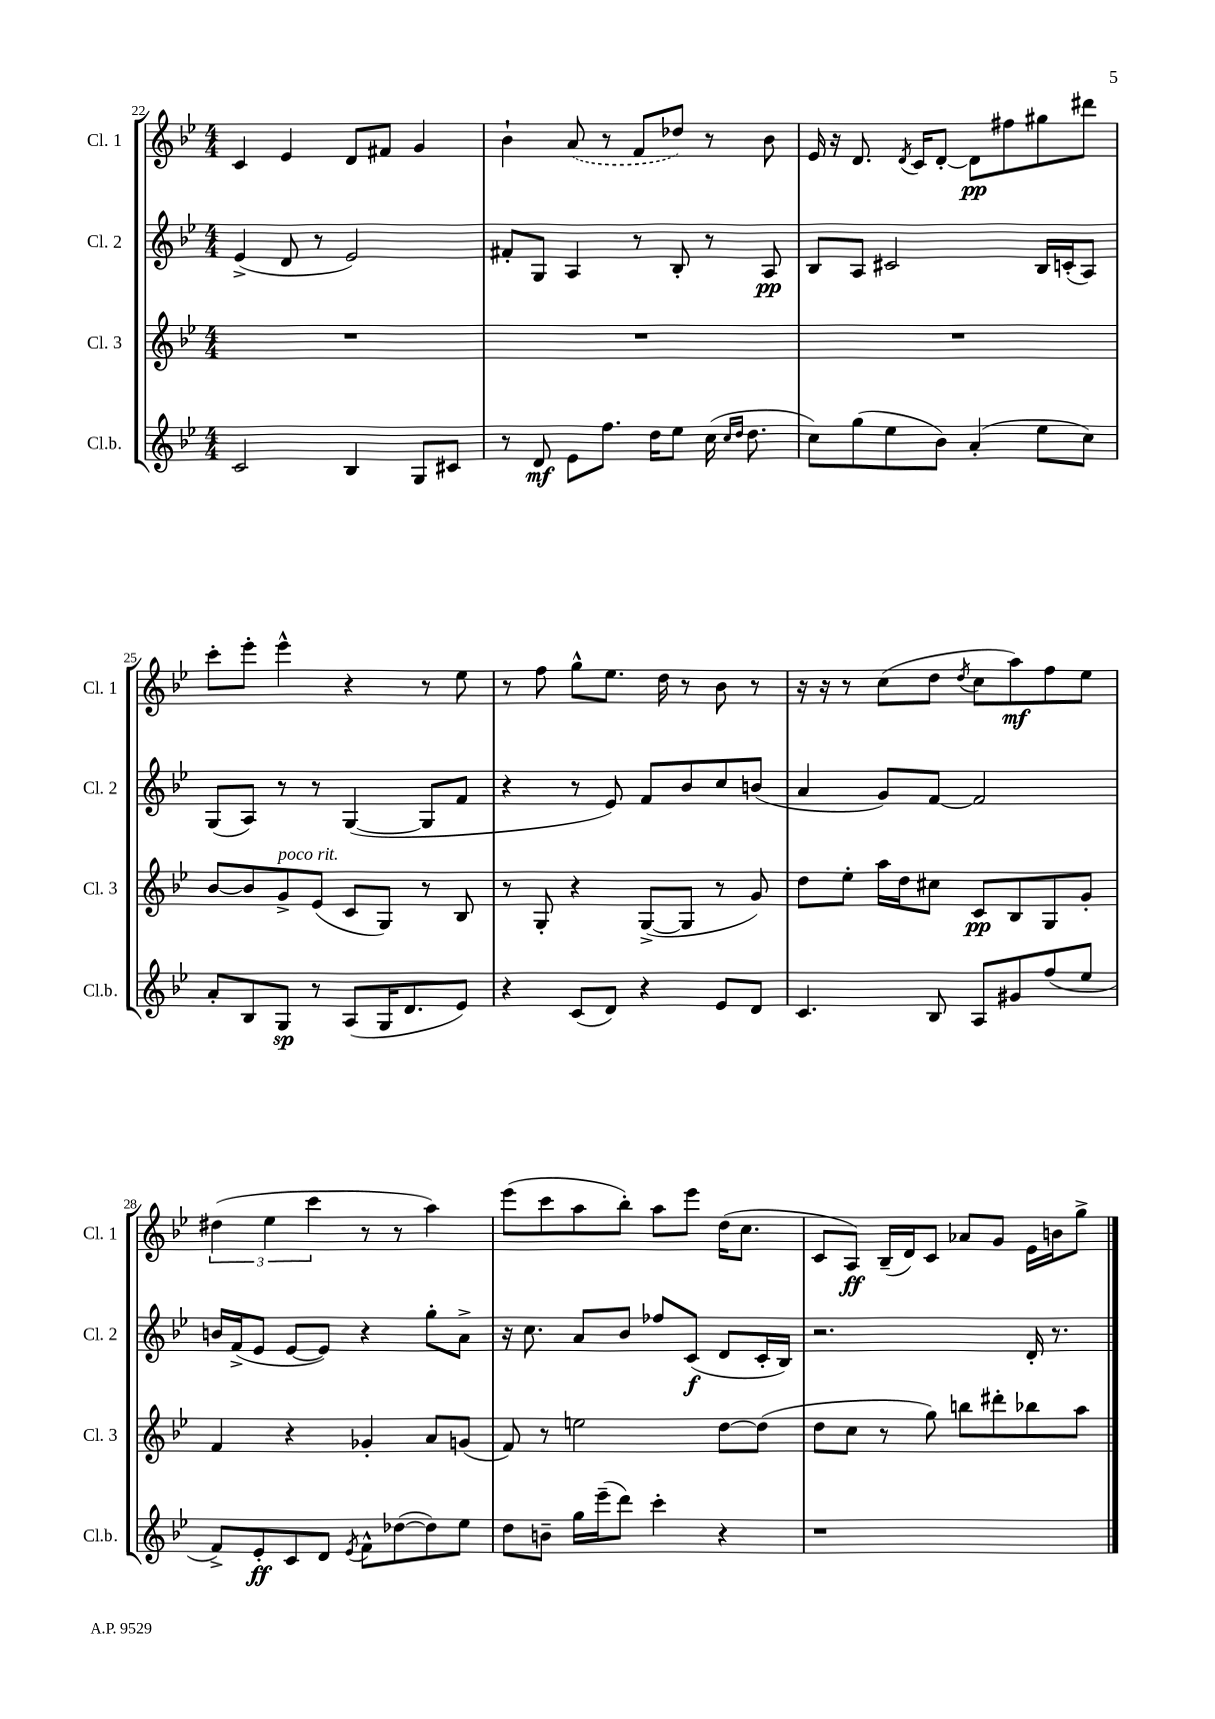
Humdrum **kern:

**kern	**kern	**kern	**kern
*staff4	*staff3	*staff2	*staff1
*clefG2	*clefG2	*clefG2	*clefG2
*k[b-e-]	*k[b-e-]	*k[b-e-]	*k[b-e-]
*M4/4	*M4/4	*M4/4	*M4/4
2c	1r	(4e-^	4c
.	.	8d	4e-
.	.	8r	.
4B-	.	2e-)	8d
.	.	.	8f#
8G	.	.	4g
8c#	.	.	.
=	=	=	=
8r	1r	8f#'	4b-`
8d	.	8G	.
8e-	.	4A	(8a
8.ff	.	.	8r
.	.	8r	8f
16dd	.	.	.
8ee-	.	8B-'	8dd-)
(16cc	.	8r	8r
16qqcc	.	.	.
16qqdd	.	.	.
8.dd	.	.	.
.	.	8A	8b-
=	=	=	=
8cc)	1r	8B-	16e-
.	.	.	16r
(8gg	.	8A	8.d
8ee-	.	2c#	.
.	.	.	8qd
.	.	.	16c
8b-)	.	.	[8d'
(4a'	.	.	8d]
.	.	.	8ff#
8ee-	.	16B-	8gg#
.	.	(16c'	.
8cc)	.	8A)	8ddd#
=	=	=	=
8a'	[8b-	(8G	8ccc'
8B-	8b-]	8A)	8eee-'
8G	8g^	8r	4eee-^^
8r	(8e-	8r	.
(8A	8c	([4G	4r
16G	8G)	.	.
8.d	.	.	.
.	8r	8G]	8r
8e-)	8B-	8f	8ee-
=	=	=	=
4r	8r	4r	8r
.	8G'	.	8ff
(8c	4r	8r	8gg^^
8d)	.	8e-)	8.ee-
4r	([8G^	8f	.
.	.	.	16dd
.	8G]	8b-	8r
8e-	8r	8cc	8b-
8d	8g)	(8b	8r
=	=	=	=
4.c	8dd	4a	16r
.	.	.	16r
.	8ee-'	.	8r
.	16aa	8g)	(8cc
.	16dd	.	.
8B-	8cc#	[8f	8dd
.	.	.	8qdd
8A	8c	2f]	8cc
8g#	8B-	.	8aa)
(8ff	8G	.	8ff
8ee-	8g'	.	8ee-
=	=	=	=
8f^)	4f	16b	(6dd#
.	.	(16f^	.
8e-'	.	8e-	.
.	.	.	6ee-
8c	4r	[8e-	.
.	.	.	6ccc
8d	.	8e-])	.
8qe-	.	.	.
8f^^	4g-'	4r	8r
([8dd-	.	.	8r
8dd-])	8a	8gg'	4aa)
8ee-	(8g	8a^	.
=	=	=	=
8dd	8f)	16r	(8eee-
.	.	8.cc	.
8b~	8r	.	8ccc
16gg	2ee	8a	8aa
(16eee-~	.	.	.
8ddd)	.	8b-	8bb-')
4ccc'	.	8ff-	8aa
.	.	(8c	8eee-
4r	[8dd	8d	(16dd
.	.	.	8.cc
.	(8dd]	16c'	.
.	.	16B-)	.
=	=	=	=
1r	8dd	2.r	8c
.	8cc	.	8A)
.	8r	.	(16B-~
.	.	.	16d)
.	8gg)	.	8c
.	8bb	.	8a-
.	8ddd#'	.	8g
.	8bb-	16d'	16e-
.	.	8.r	16b
.	8aa	.	8gg^
==	==	==	==
*-	*-	*-	*-
